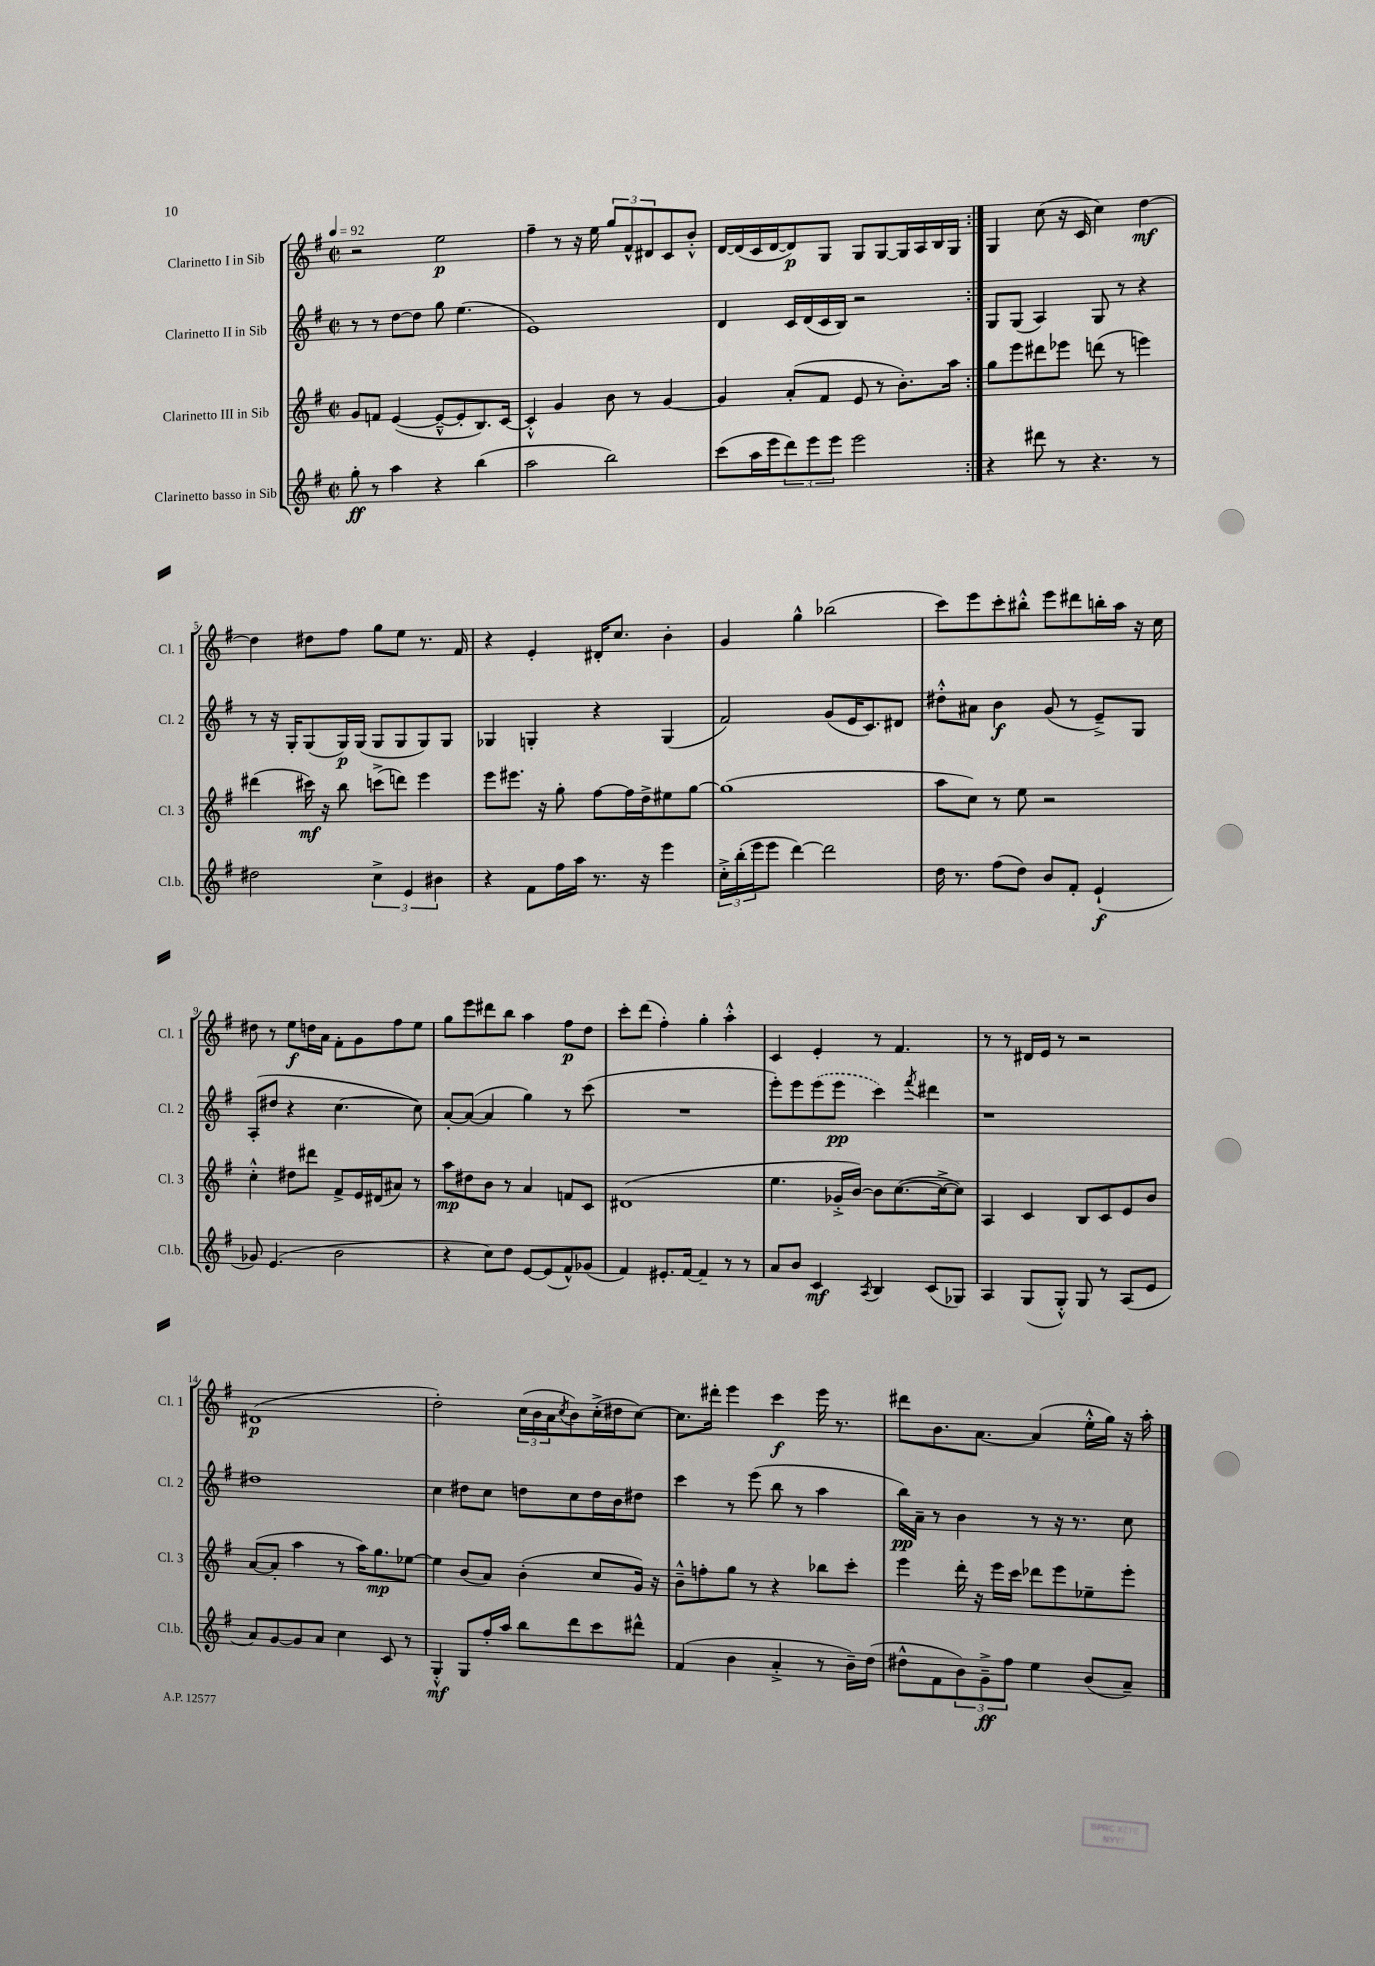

**kern	**kern	**kern	**kern
*staff4	*staff3	*staff2	*staff1
*clefG2	*clefG2	*clefG2	*clefG2
*k[f#]	*k[f#]	*k[f#]	*k[f#]
*M2/2	*M2/2	*M2/2	*M2/2
*met(c|)	*met(c|)	*met(c|)	*met(c|)
*MM92	*MM92	*MM92	*MM92
8gg'\	8g/L	8r	2r
8r	8f/J	8r	.
4aa\	([4e/	[8dd\L	.
.	.	8dd\]J	.
4r	8e~^^/_L	8gg\	2ee\
.	8e'/]	(4.ee\	.
(4bb\	8.B/)	.	.
.	[16c/Jk	.	.
=	=	=	=
2aa\	4c'^^/]	1e)	4ff#~\
.	4g/	.	8r
.	.	.	16r
.	.	.	16ee\
2bb\)	8b\	.	12gg/L
.	.	.	12f#^^/
.	8r	.	.
.	.	.	12d#/
.	[4g/	.	8c/
.	.	.	8b'^^/J
=	=	=	=
(8ccc\L	4g/]	4d/	[16d/LL
.	.	.	(16d/]
16aa\L	.	.	16c/
16eee\J	.	.	[16d/J
12ddd\)	(8a'/L	16c/LL	8d/])
.	.	(16d/	.
12eee\	.	.	.
.	8f#/J	16c/	8G/J
12eee\J	.	.	.
.	.	16B/JJ)	.
2eee\	8e/	2r	8G/L
.	8r	.	[8G/
.	8.b'\L)	.	16G/]L
.	.	.	16A/
.	.	.	16B/
.	16aa\Jk	.	16G/JJ
=:|!	=:|!	=:|!	=:|!
4r	8gg\L	8G/L	4G/
.	8eee\	(8G/J	.
8ddd#\	8ddd#\	4A/)	(8cc\
8r	8eee-\J	.	16r
.	.	.	16c/
4.r	(8ddd\	8G/	4cc\)
.	8r	8r	.
.	4eee\)	4r	[4dd\
8r	.	.	.
=	=	=	=
2dd#\	(4ddd#\	8r	4dd\]
.	.	16r	.
.	.	16G'/LK	.
.	16ccc#\)	(8G/	8dd#\L
.	16r	.	.
.	8bb\	16G/L)	8ff#\J
.	.	(16G/JJ	.
6cc^\	(8ccc^\L	8G/L	8gg\L
.	8ddd\J)	8G/	8ee\J
6e/	.	.	.
.	4eee\	8G/)	8.r
6b#\	.	.	.
.	.	8G/J	.
.	.	.	16f#/
=	=	=	=
4r	8eee\L	4G-/	4r
.	8.eee#\J	.	.
8f#\L	.	4G'/	4e'/
.	16r	.	.
16ff#\L	8gg'\	.	.
16aa\JJ	.	.	.
8.r	[8ff#\L	4r	16d#'/LK
.	.	.	8.cc/J
.	16ff#\]L	.	.
16r	16dd^\J	.	.
4eee\	8ee#\	(4G/	4b'\
.	[8gg\J	.	.
=	=	=	=
24cc'^\LL	(1gg]	2f#/)	4g/
(24bb'\	.	.	.
24eee\J	.	.	.
8eee\J	.	.	.
[4ddd\)	.	.	4gg^^\
2ddd\]	.	(8g/L	(2bb-\
.	.	16e/K	.
.	.	8.c/)	.
.	.	8d#/J	.
=	=	=	=
16dd\	8aa\L	8dd#'^^\L	8ccc\L)
8.r	.	.	.
.	8cc\J)	8a#\J	8eee\
(8ff#\L	8r	4b\	8ccc'\
8dd\J)	8ee\	.	8bb#'^^\J
8b/L	2r	(8g/	8eee\L
8f#'/J	.	8r	8ddd#\
(4e`/	.	8e~^/L)	16bb'\L
.	.	.	16aa\JJ
.	.	8G/J	16r
.	.	.	16cc\
=	=	=	=
8g-/)	4cc'^^\	(8A'/L	8dd#\
(4.e/	.	8dd#/J	8r
.	8dd#\L	4r	8ee\L
.	8ddd#\J	.	16dd\L
.	.	.	16a\JJ
2b\	8f#^/L	[4.cc\	8f#'\L
.	16e/L	.	8g\
.	(16d#/J	.	.
.	8a#/J)	.	8ff#\
.	8r	8cc\])	8ee\J
=	=	=	=
4r	8aa\L	[8a'/L	8gg\L
.	8dd#\	(8a/_J	8eee\
8cc\L)	8b\J	4a/]	8ddd#\
8dd\J	8r	.	8bb\J
[8e/L	4a/	4gg\)	4aa\
(8e/]	.	.	.
8f#^^/)	8f/L	8r	8ff#\L
(8g-/J	8c/J	(8ccc\	8dd\J
=	=	=	=
4f#/)	(1d#	1r	8ccc'\L
.	.	.	(8ddd\J
8.e#'/L	.	.	4ff#'\)
[16f#/Jk	.	.	.
4f#~/]	.	.	4gg'\
8r	.	.	4aa'^^\
8r	.	.	.
=	=	=	=
8a/L	4.ee\	8eee'\L)	4c/
8b/J	.	8eee\	.
4c/	.	(8eee\	4e'/
.	16g-'^/LL	8eee\J	.
.	[16b/JJ)	.	.
8qA/	.	.	.
4B/	8b\]L	4ccc\)	8r
.	([8.cc\	.	4.f#/
.	.	8qfff#/	.
(8c/L	.	4ddd#\	.
.	16cc^\_k	.	.
8G-/J)	8cc\]J)	.	.
=	=	=	=
4A/	4A/	1r	8r
.	.	.	8r
(8G/L	4c/	.	16d#/LL
.	.	.	16e/JJ
8G'^^/J)	.	.	8r
8G/	8B/L	.	2r
8r	8c/	.	.
(8A/L	8e/	.	.
8e/J	8b/J	.	.
=	=	=	=
8a/L)	([8a/L	1dd#	(1d#
[8g/	8a'/]J	.	.
8g/]	4aa\	.	.
8a/J	.	.	.
4cc\	8r	.	.
.	16aa\LK)	.	.
.	8.gg\	.	.
8c/	.	.	.
8r	[8ee-\J	.	.
=	=	=	=
4G'^^/	4ee-\]	4cc\	2dd'\)
8G/L	(8b/L	8dd#\L	.
16ff#'/L	8a/J)	8cc\J	.
16aa/JJ	.	.	.
8bb\L	(4b'\	8dd\L	(24cc\LL
.	.	.	24b\
.	.	.	24a\J
.	.	.	8qcc/
8ddd\	.	8cc\	8b\)
8ccc\	8cc/L	16dd\L	(16cc'^\L
.	.	16b\J	16dd#\J
8ddd#^^\J	16g/Jk)	8dd#\J	[8cc\J)
.	16r	.	.
=	=	=	=
(4f#/	8b~^^\L	4ccc\	8.cc\]L
.	8ff'\	.	.
.	.	.	16ddd#'\Jk
4b\	8gg\J	8r	4eee\
.	8r	(8eee\	.
4a'^/	4r	8bb\	4ccc\
.	.	8r	.
8r	8bb-\L	4aa\	16eee\
.	.	.	8.r
16b~\LL)	8ccc'\J	.	.
(16dd\JJ	.	.	.
=	=	=	=
8dd#^^\L	4eee\	16bb\LL)	8ddd#\L
.	.	16a~\JJ	.
8f#\	.	8r	8.b\
12b\)	16ddd'\	4b\	.
.	16r	.	[8.a\J
12g~^\	.	.	.
.	16eee\LL	.	.
12ff#\J	.	.	.
.	16ccc\JJ	.	.
4ee\	8ddd-\L	8r	(4a/]
.	8eee\	16r	.
.	.	8.r	.
(8b/L	8ee-~\	.	16ee'^^\LL
.	.	.	16gg\JJ)
8a~/J)	8eee'\J	8cc\	16r
.	.	.	16aa'\
==	==	==	==
*-	*-	*-	*-
